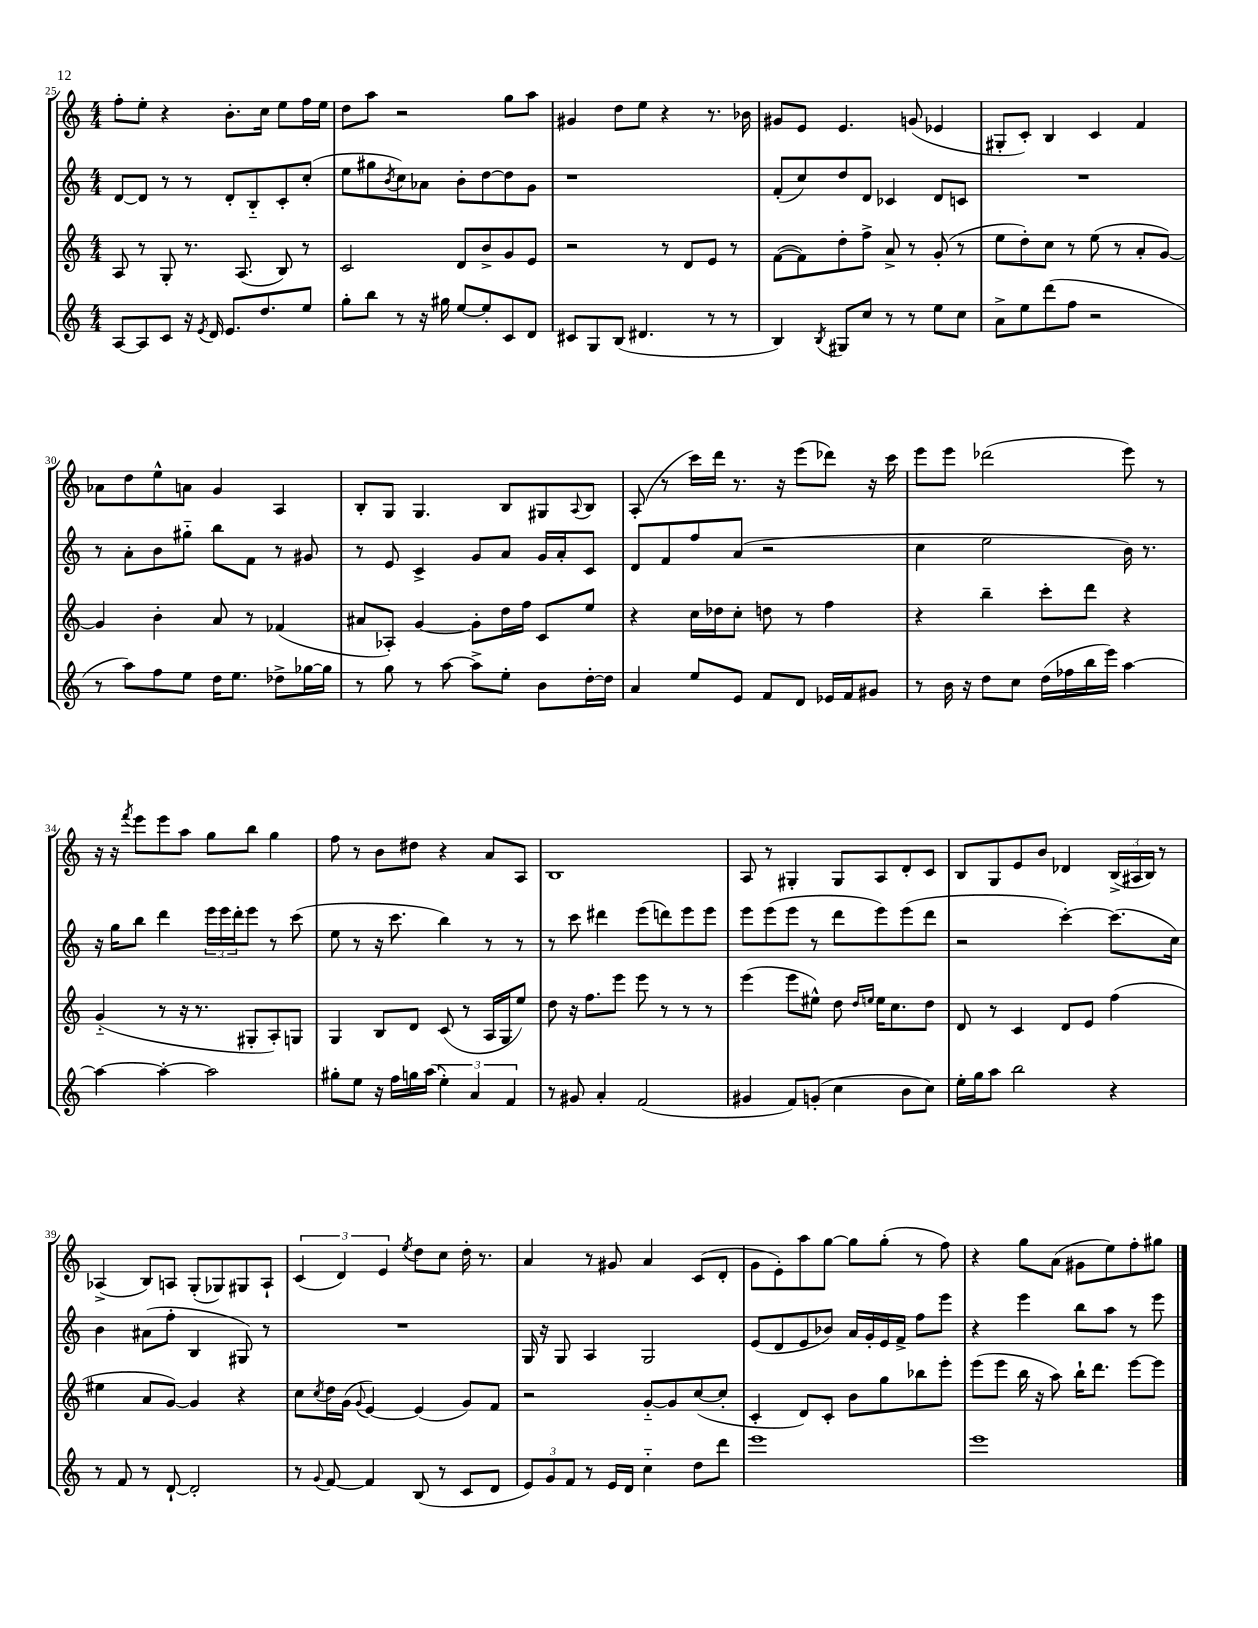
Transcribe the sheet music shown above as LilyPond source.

<<
\new StaffGroup <<
\new Staff = "s0" {
    \clef treble \key c \major \numericTimeSignature \time 4/4
    f''8-. e''8-. r4 b'8.-. c''16 e''8 f''16 e''16 |
    d''8 a''8 r2 g''8 a''8 |
    gis'4 d''8 e''8 r4 r8. bes'16 |
    gis'8 e'8 e'4. g'8( ees'4 |
    gis8-. c'8-.) b4 c'4 f'4 |
    aes'8 d''8 e''8-^ a'8 g'4 a4 |
    b8-. g8 g4. b8 gis8 \appoggiatura { a8 } b8 |
    a8-.( r8 c'''16) d'''16 r8. r16 e'''8( des'''8) r16 c'''16 |
    e'''8 e'''8 des'''2( e'''8) r8 |
    r16 r16 \acciaccatura { f'''8 } e'''8 e'''8 a''8 g''8 b''8 g''4 |
    f''8 r8 b'8 dis''8 r4 a'8 a8 |
    b1 |
    a8 r8 gis4-. gis8 a8 d'8-. c'8 |
    b8 g8 e'8 b'8 des'4 \tuplet 3/2 { b16->( ais16 b16) } r8 |
    aes4->( b8) a8 g8-.( ges8) gis8 a8-! |
    \tuplet 3/2 { c'4( d'4) e'4 } \acciaccatura { e''8 } d''8 c''8 d''16-. r8. |
    a'4 r8 gis'8 a'4 c'8( d'8-. |
    g'8 e'8-.) a''8 g''8~ g''8 g''8-.( r8 f''8) |
    r4 g''8 a'8( gis'8 e''8) f''8-. gis''8 \bar "|." |
}
\new Staff = "s1" {
    \clef treble \key c \major \numericTimeSignature \time 4/4
    d'8~ d'8 r8 r8 d'8-. b8-_ c'8-. c''8-.( |
    e''8 gis''8 \acciaccatura { b'8 } c''8) aes'8 b'8-. d''8~ d''8 g'8 |
    r1 |
    f'8-.( c''8) d''8 d'8 ces'4 d'8 c'8 |
    R1 |
    r8 a'8-. b'8 gis''8-_ b''8 f'8 r8 gis'8 |
    r8 e'8 c'4-> g'8 a'8 g'16 a'16-. c'8 |
    d'8 f'8 f''8 a'8( r2 |
    c''4 e''2 b'16) r8. |
    r16 g''16 b''8 d'''4 \tuplet 3/2 { e'''16 e'''16 d'''16-. } e'''8 r8 c'''8( |
    e''8 r8 r16 c'''8. b''4) r8 r8 |
    r8 c'''8 dis'''4 e'''8( d'''8) e'''8 e'''8 |
    e'''8 e'''8( e'''8 r8 d'''8 e'''8) e'''8( d'''8 |
    r2 c'''4~-.) c'''8.( c''16) |
    b'4 ais'8( f''8-. b4 gis8) r8 |
    R1 |
    g16 r16 g8 a4 g2 |
    e'8( d'8 e'8 bes'8) a'16 g'16-. e'16 f'16-> f''8 e'''8 |
    r4 e'''4 b''8 a''8 r8 e'''8 \bar "|." |
}
\new Staff = "s2" {
    \clef treble \key c \major \numericTimeSignature \time 4/4
    a8 r8 g8-. r8. a8.( b8) r8 |
    c'2 d'8 b'8-> g'8 e'8 |
    r2 r8 d'8 e'8 r8 |
    f'8~( f'8) d''8-. f''8-> a'8-> r8 g'8-.( r8 |
    e''8 d''8-.) c''8 r8 e''8( r8 a'8-. g'8~) |
    g'4 b'4-. a'8 r8 fes'4( |
    ais'8 aes8-.) g'4~ g'8-. d''16 f''16 c'8 e''8 |
    r4 c''16 des''16 c''8-. d''8 r8 f''4 |
    r4 b''4-- c'''8-. d'''8 r4 |
    g'4-_( r8 r16 r8. gis8-. a8-.) g8 |
    g4 b8 d'8 c'8( r8 a16 g16 e''8) |
    d''8 r16 f''8. e'''8 e'''8 r8 r8 r8 |
    e'''4( e'''8 eis''8-^) d''8 \grace { d''16 e''16 } e''16 c''8. d''8 |
    d'8 r8 c'4 d'8 e'8 f''4( |
    eis''4 a'8 g'8~) g'4 r4 |
    c''8 \acciaccatura { c''8 } d''16 g'16( \appoggiatura { g'8 } e'4~) e'4( g'8) f'8 |
    r2 g'8~-_ g'8 c''8~( c''8-. |
    c'4-. d'8) c'8-. b'8 g''8 bes''8 e'''8-. |
    e'''8( e'''8 b''16 r16 a''8) b''16-! d'''8. e'''8~ e'''8 \bar "|." |
}
\new Staff = "s3" {
    \clef treble \key c \major \numericTimeSignature \time 4/4
    a8~ a8 c'8 r16 \acciaccatura { e'8 } d'16 e'8. d''8. e''8 |
    g''8-. b''8 r8 r16 gis''16 e''8~ e''8-. c'8 d'8 |
    cis'8 g8 b8( dis'4. r8 r8 |
    b4) \acciaccatura { b8 } gis8 c''8 r8 r8 e''8 c''8 |
    a'8-> e''8 d'''8( f''8 r2 |
    r8 a''8) f''8 e''8 d''16 e''8. des''8-> ges''16~ ges''16 |
    r8 g''8 r8 a''8~ a''8-> e''8-. b'8 d''16~-. d''16 |
    a'4 e''8 e'8 f'8 d'8 ees'16 f'16 gis'8 |
    r8 b'16 r16 d''8 c''8 d''16( fes''16 b''16 e'''16) a''4~ |
    a''4~ a''4~-. a''2 |
    gis''8-. e''8 r16 f''16 g''16 a''16( \tuplet 3/2 { e''4-.) a'4 f'4 } |
    r8 gis'8 a'4-. f'2( |
    gis'4 f'8) g'8-.( c''4 b'8 c''8) |
    e''16-. g''16 a''8 b''2 r4 |
    r8 f'8 r8 d'8~-! d'2-. |
    r8 \appoggiatura { g'8 } f'8~ f'4 b8( r8 c'8 d'8 |
    \tuplet 3/2 { e'8) g'8 f'8 } r8 e'16 d'16 c''4-_ d''8 d'''8 |
    e'''1 |
    e'''1 \bar "|." |
}
>>
>>
\layout { \context { \Score currentBarNumber = #25 } }
